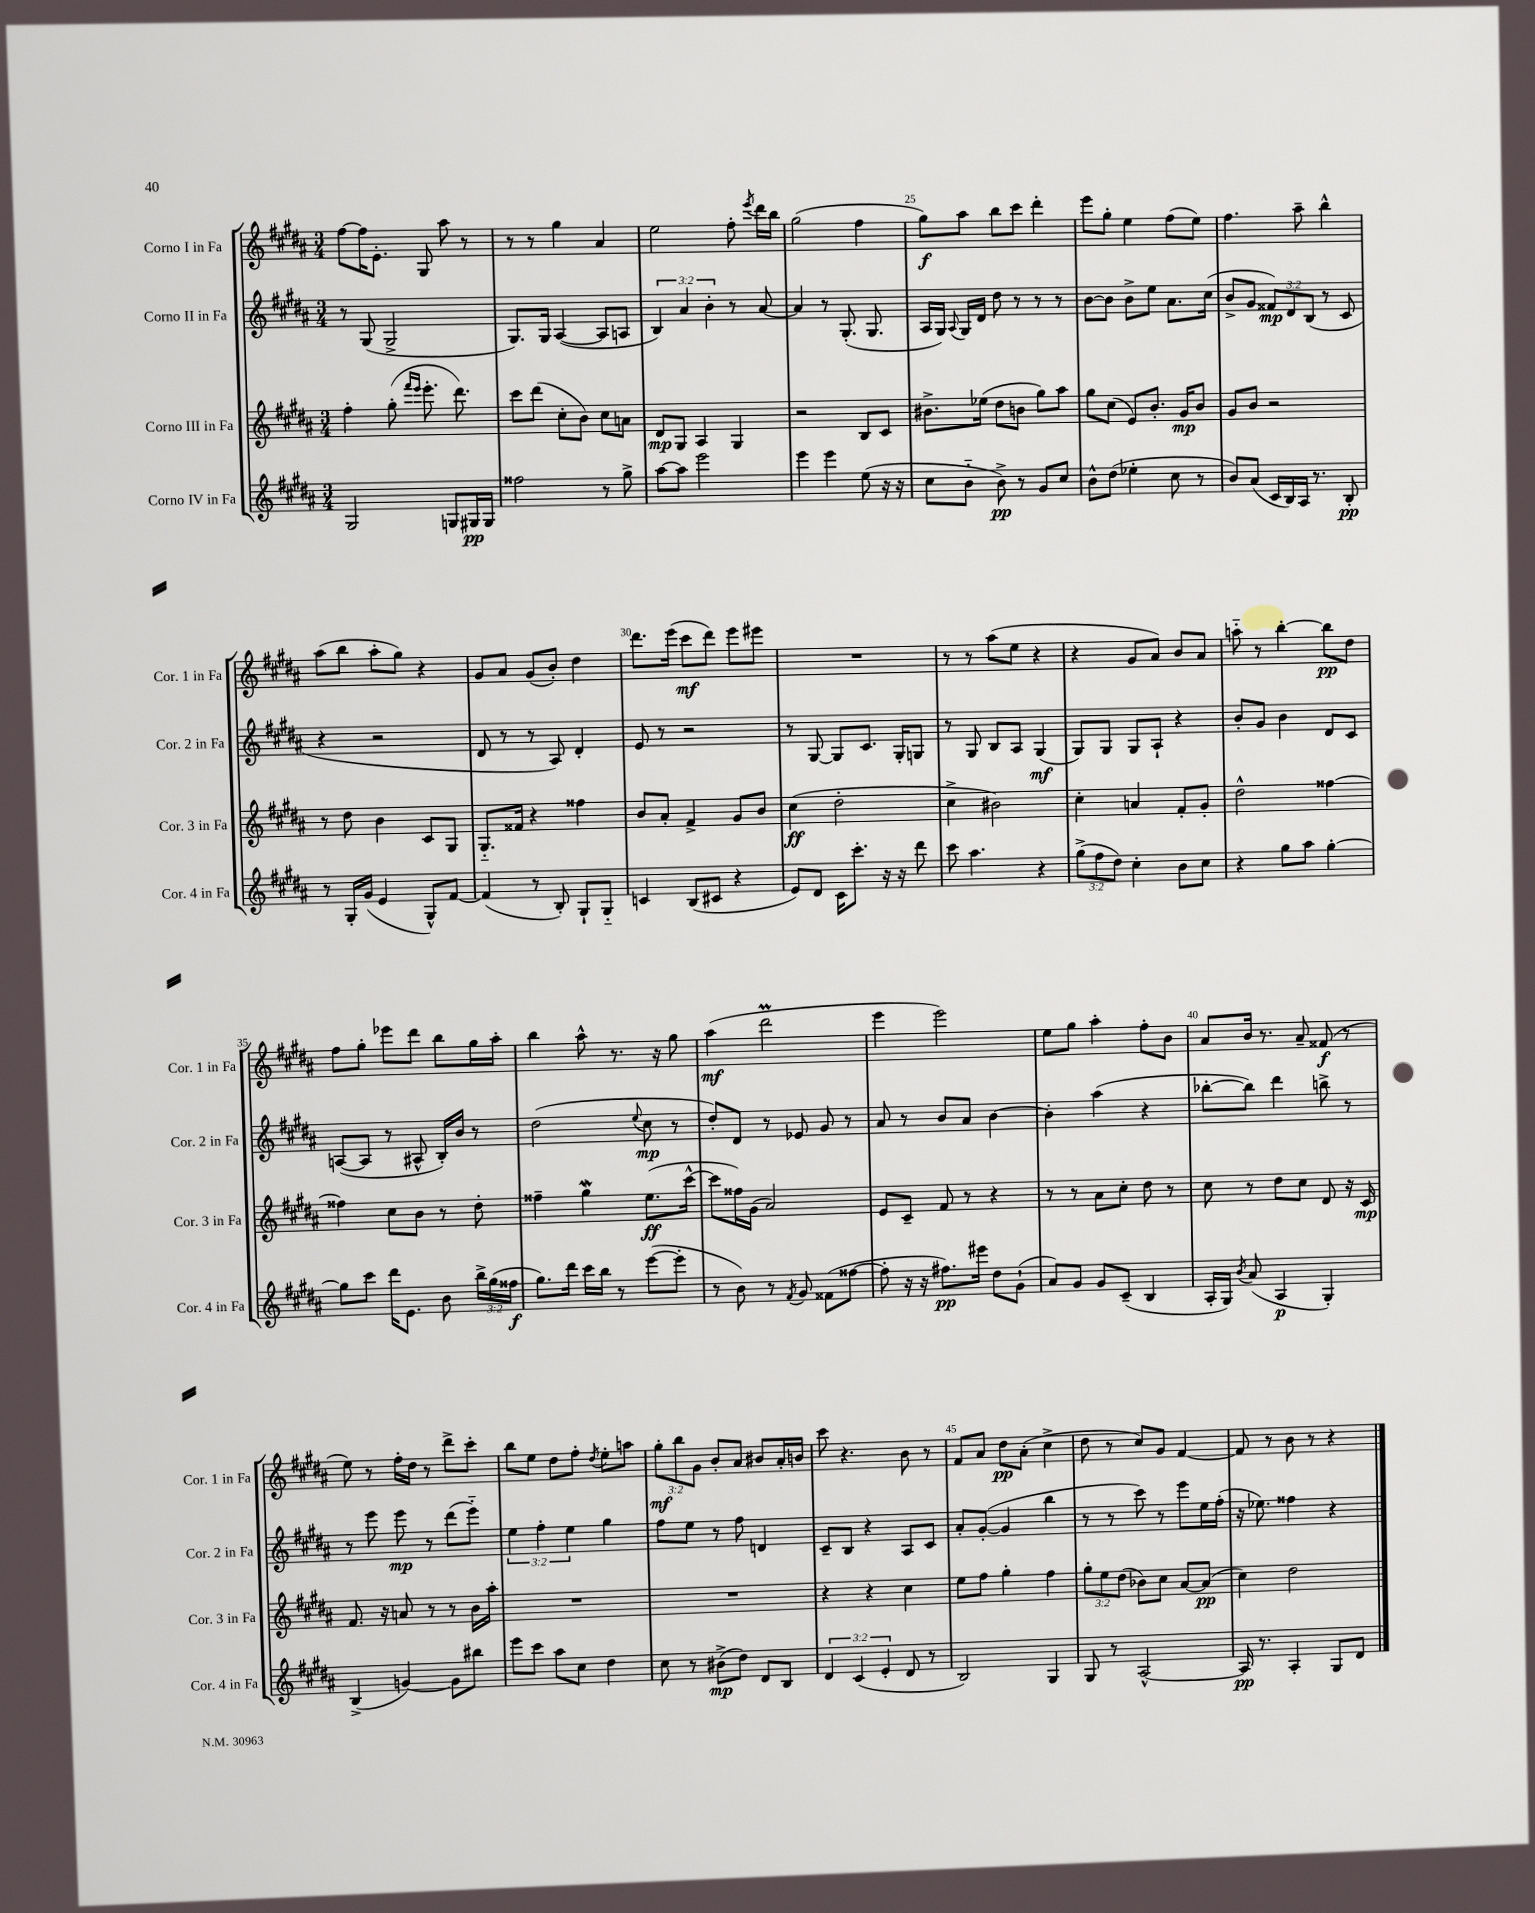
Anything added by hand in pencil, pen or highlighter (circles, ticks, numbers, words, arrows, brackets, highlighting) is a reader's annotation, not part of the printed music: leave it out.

**kern	**dynam	**kern	**dynam	**kern	**dynam	**kern	**dynam
*part4	*part4	*part3	*part3	*part2	*part2	*part1	*part1
*staff4	*staff4	*staff3	*staff3	*staff2	*staff2	*staff1	*staff1
*I"Corno IV in Fa	*	*I"Corno III in Fa	*	*I"Corno II in Fa	*	*I"Corno I in Fa	*
*I'Cor. 4 in Fa	*	*I'Cor. 3 in Fa	*	*I'Cor. 2 in Fa	*	*I'Cor. 1 in Fa	*
*clefG2	*	*clefG2	*	*clefG2	*	*clefG2	*
*k[f#c#g#d#a#]	*	*k[f#c#g#d#a#]	*	*k[f#c#g#d#a#]	*	*k[f#c#g#d#a#]	*
*M3/4	*	*M3/4	*	*M3/4	*	*M3/4	*
=21	=21	=21	=21	=21	=21	=21	=21
2G#/	.	4ff#'\	.	8r	.	[8ff#\L	.
.	.	.	.	(8G#/	.	16ff#\K]	.
.	.	.	.	.	.	8.e'\J	.
.	.	(8gg#'\	.	2G#^/	.	.	.
.	.	16qqfff#/LL	.	.	.	.	.
.	.	16qqeee/JJ	.	.	.	.	.
.	.	8.eee'\	.	.	.	8G#/	.
8Gn/L	.	.	.	.	.	8aa#\	.
.	.	8.ddd#\)	.	.	.	.	.
16G#X/L	pp	.	.	.	.	8r	.
16G#/JJ	.	.	.	.	.	.	.
=22	=22	=22	=22	=22	=22	=22	=22
2ff##X\	.	8ccc#\L	.	8.G#/L)	.	8r	.
.	.	(8ddd#\J	.	.	.	8r	.
.	.	.	.	16G#/Jk	.	.	.
.	.	8cc#'\L	.	([4A#/	.	4gg#\	.
.	.	8b\J)	.	.	.	.	.
8r	.	8cc#\L	.	8A#/L]	.	4a#/	.
8gg#^\	.	8an\J	.	8An/J	.	.	.
=23	=23	=23	=23	=23	=23	=23	=23
[8aa#\L	.	8d#/L	mp	6B/)	.	2ee\	.
8aa#\J]	.	8G#/J	.	.	.	.	.
.	.	.	.	6a#/	.	.	.
2eee\	.	4A#/	.	.	.	.	.
.	.	.	.	6b'\	.	.	.
.	.	4G#/	.	8r	.	8ff#'\	.
.	.	.	.	.	.	8qeee/	.
.	.	.	.	[8a#/	.	16ddd#\LL	.
.	.	.	.	.	.	16bb\JJ	.
=24	=24	=24	=24	=24	=24	=24	=24
4eee\	.	2r	.	4a#/]	.	(2gg#\	.
4eee\	.	.	.	8r	.	.	.
.	.	.	.	(8.G#'/	.	.	.
(8ee\	.	8B/L	.	.	.	4ff#\	.
.	.	.	.	8.G#/	.	.	.
16r	.	8c#/J	.	.	.	.	.
16r	.	.	.	.	.	.	.
=25	=25	=25	=25	=25	=25	=25	=25
8cc#\L	.	8.b#X^\L	.	16A#/LL	.	8gg#\L)	f
.	.	.	.	16G#/JJ)	.	.	.
.	.	.	.	8qqA#/	.	.	.
8b\J	.	.	.	16G#/LL	.	8aa#\J	.
.	.	(16ee-X\Jk	.	16d#/JJ	.	.	.
8b^\)	pp	8dd#\L	.	8dd#\	.	8bb\L	.
8r	.	8bn\J	.	8r	.	8ccc#\J	.
8g#/L	.	8gg#\L)	.	8r	.	4ddd#'\	.
8cc#/J	.	8aa#\J	.	8r	.	.	.
=26	=26	=26	=26	=26	=26	=26	=26
8b^^\L	.	8gg#\L	.	[8b\L	.	8eee\L	.
(8dd#\J	.	(8cc#\J	.	8b\J]	.	8gg#'\J	.
4ee-X'\	.	8e/L)	.	8b^\L	.	4ee\	.
.	.	8.b'/J	.	8ee\J	.	.	.
8cc#\	.	.	.	8.a#\L	.	(8ff#\L	.
.	.	16g#/KL	mp	.	.	.	.
8r	.	8b/J	.	.	.	8ee\J)	.
.	.	.	.	(16cc#\Jk	.	.	.
=27	=27	=27	=27	=27	=27	=27	=27
8b/L)	.	8g#/L	.	8b^/L	.	4.ff#\	.
(8a#/J	.	8b/J	.	8g#/J	.	.	.
16c#/LL	.	2r	.	12f##X/L)	mp	.	.
16B/)	.	.	.	.	.	.	.
.	.	.	.	12d#/	.	.	.
16A#/JJ	.	.	.	.	.	8aa#~\	.
.	.	.	.	(12B/J	.	.	.
8.r	.	.	.	.	.	.	.
.	.	.	.	8r	.	4bb^^\	.
8B'/	pp	.	.	8c#/	.	.	.
!!LO:LB:g=z
=28	=28	=28	=28	=28	=28	=28	=28
8r	.	8r	.	4r	.	(8aa#\L	.
16G#'/LL	.	8dd#\	.	.	.	8bb\J	.
(16g#/JJ	.	.	.	.	.	.	.
4e/	.	4b\	.	2r	.	8aa#'\L	.
.	.	.	.	.	.	8gg#\J)	.
8G#^^/L)	.	8c#/L	.	.	.	4r	.
[8f#/J	.	8G#/J	.	.	.	.	.
=29	=29	=29	=29	=29	=29	=29	=29
(4f#/]	.	8.G#/L	.	8d#/	.	8g#/L	.
.	.	.	.	8r	.	8a#/J	.
.	.	16f##X/Jk	.	.	.	.	.
8r	.	4r	.	8r	.	(8g#/L	.
8B'/)	.	.	.	8A#/)	.	8b'/J)	.
8G#`/L	.	4ff##X\	.	4d#'/	.	4dd#\	.
8G#/J	.	.	.	.	.	.	.
=30	=30	=30	=30	=30	=30	=30	=30
4cn/	.	8b/L	.	8e/	.	8.ddd#\L	.
.	.	8a#'/J	.	8r	.	.	.
.	.	.	.	.	.	(16eee\Jk	.
(8B/L	.	4f#^/	.	2r	.	8ccc#\L	mf
8c#X/J	.	.	.	.	.	8ddd#\J)	.
4r	.	8g#/L	.	.	.	8eee\L	.
.	.	8b/J	.	.	.	8eee#X\J	.
=31	=31	=31	=31	=31	=31	=31	=31
8e/L)	.	(4cc#\	ff	8r	.	2.r	.
8d#/J	.	.	.	[8G#/	.	.	.
16c#\KL	.	2dd#'\	.	8G#/L]	.	.	.
8.ccc#'\J	.	.	.	.	.	.	.
.	.	.	.	8.c#/J	.	.	.
16r	.	.	.	.	.	.	.
16r	.	.	.	16G#'/KL	.	.	.
8ddd#\	.	.	.	8Gn/J	.	.	.
=32	=32	=32	=32	=32	=32	=32	=32
8ccc#\	.	4cc#^\	.	8r	.	8r	.
4.aa#\	.	.	.	8G#/	.	8r	.
.	.	2b#X\)	.	8B/L	.	(8aa#\L	.
.	.	.	.	8A#/J	.	8ee\J	.
4r	.	.	.	(4G#/	mf	4r	.
=33	=33	=33	=33	=33	=33	=33	=33
(12gg#^\L	.	4cc#'\	.	8G#/L)	.	4r	.
12ff#\	.	.	.	.	.	.	.
.	.	.	.	8G#/J	.	.	.
12dd#\J)	.	.	.	.	.	.	.
4cc#'\	.	4an/	.	8G#/L	.	8g#/L	.
.	.	.	.	8A#`/J	.	8a#/J)	.
8b\L	.	8f#'/L	.	4r	.	8b/L	.
8cc#\J	.	8g#'/J	.	.	.	8a#/J	.
=34	=34	=34	=34	=34	=34	=34	=34
4r	.	2dd#^^\	.	8b'/L	.	8aan\	.
.	.	.	.	8g#/J	.	8r	.
8gg#\L	.	.	.	4b\	.	[4bb'\	.
8aa#\J	.	.	.	.	.	.	.
[4gg#'\	.	[4ff##X\	.	8d#/L	.	8bb\L]	pp
.	.	.	.	8c#/J	.	8dd#\J	.
!!LO:LB:g=z
=35	=35	=35	=35	=35	=35	=35	=35
8gg#\L]	.	4ff##X\]	.	([8An/L	.	8ff#\L	.
8ccc#\J	.	.	.	8A/J]	.	8gg#'\J	.
16ddd#\KL	.	8cc#\L	.	8r	.	8eee-X\L	.
8.e\J	.	.	.	.	.	.	.
.	.	8b\J	.	8A#X^^/	.	8ddd#\J	.
8b\	.	8r	.	16B'/LL)	.	8bb\L	.
.	.	.	.	16b/JJ	.	.	.
24bb^\LL	.	8dd#'\	.	8r	.	16gg#\L	.
(24gg#\	.	.	.	.	.	.	.
.	.	.	.	.	.	16aa#'\JJ	.
24ff##X\JJ	f	.	.	.	.	.	.
=36	=36	=36	=36	=36	=36	=36	=36
8.gg#\L)	.	4ff##X~\	.	(2dd#\	.	4bb\	.
16ddd#\Jk	.	.	.	.	.	.	.
16ccc#\LL	.	4gg#W\	.	.	.	8aa#^^\	.
16bb\JJ	.	.	.	.	.	.	.
8r	.	.	.	.	.	8.r	.
.	.	.	.	8qqee/	.	.	.
([8eee\L	.	(8.ee\L	ff	8cc#\	mp	.	.
.	.	.	.	.	.	16r	.
8eee'\J]	.	.	.	8r	.	8gg#\	.
.	.	[16ccc#^^\Jk	.	.	.	.	.
=37	=37	=37	=37	=37	=37	=37	=37
8r	.	8ccc#\L]	.	8dd#'/L)	.	(4aa#\	mf
8b\)	.	16ff##X\L)	.	8d#/J	.	.	.
.	.	(16g#\JJ	.	.	.	.	.
8r	.	2a#/)	.	8r	.	2ddd#m\	.
8qf#/	.	.	.	.	.	.	.
8g#/	.	.	.	8e-X/	.	.	.
(8f##X\L	.	.	.	8g#/	.	.	.
[8ff##X\J	.	.	.	8r	.	.	.
=38	=38	=38	=38	=38	=38	=38	=38
8ff##'\]	.	8e/L	.	8a#/	.	4eee\	.
16r	.	8c#~/J	.	8r	.	.	.
16r	.	.	.	.	.	.	.
8.ff#X\L)	pp	8f#/	.	8b/L	.	2eee\)	.
.	.	8r	.	8a#/J	.	.	.
16eee#X\Jk	.	.	.	.	.	.	.
8dd#\L	.	4r	.	[4b\	.	.	.
(8g#`\J	.	.	.	.	.	.	.
=39	=39	=39	=39	=39	=39	=39	=39
8a#/L)	.	8r	.	4b'\]	.	8ee\L	.
8g#/J	.	8r	.	.	.	8gg#\J	.
8g#/L	.	8a#\L	.	(4aa#\	.	4aa#'\	.
(8c#~/J	.	8cc#'\J	.	.	.	.	.
4B/	.	8dd#\	.	4r	.	8ff#'\L	.
.	.	8r	.	.	.	8b\J	.
=40	=40	=40	=40	=40	=40	=40	=40
16A#'/LL	.	8cc#\	.	[8bb-X'\L	.	8a#/L	.
16G#/JJ)	.	.	.	.	.	.	.
8qb/	.	.	.	.	.	.	.
(8a#/	.	8r	.	8bb-\J])	.	16b/Jk	.
.	.	.	.	.	.	8.r	.
4A#/	p	8dd#\L	.	4ddd#\	.	.	.
.	.	8cc#\J	.	.	.	8a#~/	.
4G#'/)	.	8d#/	.	8bbn^\	.	(8f##X/	f
.	.	16r	.	8r	.	8r	.
.	.	16c#/	mp	.	.	.	.
!!LO:LB:g=z
=41	=41	=41	=41	=41	=41	=41	=41
(4B^/	.	8.f#/	.	8r	.	8ee\)	.
.	.	.	.	8eee\	.	8r	.
.	.	16r	.	.	.	.	.
[4gn/)	.	8an/	.	8eee\	mp	16ff#'\LL	.
.	.	.	.	.	.	16dd#\JJ	.
.	.	8r	.	8r	.	8r	.
8g\L]	.	8r	.	(8ddd#\L	.	8ddd#^\L	.
8bb#X\J	.	16b\LL	.	8eee\J)	.	8ccc#'\J	.
.	.	16aa#'\JJ	.	.	.	.	.
=42	=42	=42	=42	=42	=42	=42	=42
8eee\L	.	2.r	.	6ee\	.	8bb\L	.
8ccc#\J	.	.	.	.	.	8ee\J	.
.	.	.	.	6ff#'\	.	.	.
8aa#\L	.	.	.	.	.	8dd#\L	.
.	.	.	.	6ee\	.	.	.
8cc#\J	.	.	.	.	.	8ff#'\J	.
.	.	.	.	.	.	8qdd#/	.
4dd#\	.	.	.	4gg#\	.	8ee'\L	.
.	.	.	.	.	.	8aan\J	.
=43	=43	=43	=43	=43	=43	=43	=43
8cc#\	.	2.r	.	8ff#\L	.	12gg#'\L	mf
.	.	.	.	.	.	12bb\	.
8r	.	.	.	8ee\J	.	.	.
.	.	.	.	.	.	12g#\J	.
(8b#X^\L	mp	.	.	8r	.	8b'/L	.
8dd#\J)	.	.	.	8ff#\	.	8a#/J	.
8d#/L	.	.	.	4dn/	.	8b#X/L	.
8B/J	.	.	.	.	.	16a#'/L	.
.	.	.	.	.	.	16bn/JJ	.
=44	=44	=44	=44	=44	=44	=44	=44
6d#/	.	4r	.	8c#~/L	.	8ccc#\	.
.	.	.	.	8B/J	.	4.r	.
(6c#/	.	.	.	.	.	.	.
.	.	4r	.	4r	.	.	.
6e'/	.	.	.	.	.	.	.
8d#/	.	4cc#\	.	8A#/L	.	8b\	.
8r	.	.	.	8c#/J	.	8r	.
=45	=45	=45	=45	=45	=45	=45	=45
2B/)	.	8ee\L	.	8a#'/L	.	8f#/L	.
.	.	8ff#\J	.	([8g#'/J	.	8a#/J	.
.	.	4gg#'\	.	4g#/]	.	8dd#\L	pp
.	.	.	.	.	.	(8a#'\J	.
4G#/	.	4ff#\	.	4bb\	.	4cc#^\	.
=46	=46	=46	=46	=46	=46	=46	=46
8G#/	.	12gg#'\L	.	8r	.	8dd#\	.
.	.	12ee\	.	.	.	.	.
8r	.	.	.	8r	.	8r	.
.	.	(12dd#\J	.	.	.	.	.
[2A#^^/	.	8b-X\L)	.	8ccc#\)	.	8cc#/L)	.
.	.	8cc#\J	.	8r	.	8g#/J	.
.	.	[8a#/L	.	8eee\L	.	[4f#/	.
.	.	(8a#/J]	pp	16ee\L	.	.	.
.	.	.	.	(16ff#'\JJ	.	.	.
=47	=47	=47	=47	=47	=47	=47	=47
16A#/]	pp	4cc#\)	.	16r	.	8f#/]	.
8.r	.	.	.	8.ee-X\)	.	.	.
.	.	.	.	.	.	8r	.
4A#'/	.	2dd#\	.	4ff##X\	.	8b\	.
.	.	.	.	.	.	8r	.
8G#/L	.	.	.	4r	.	4r	.
8d#/J	.	.	.	.	.	.	.
==	==	==	==	==	==	==	==
*-	*-	*-	*-	*-	*-	*-	*-
